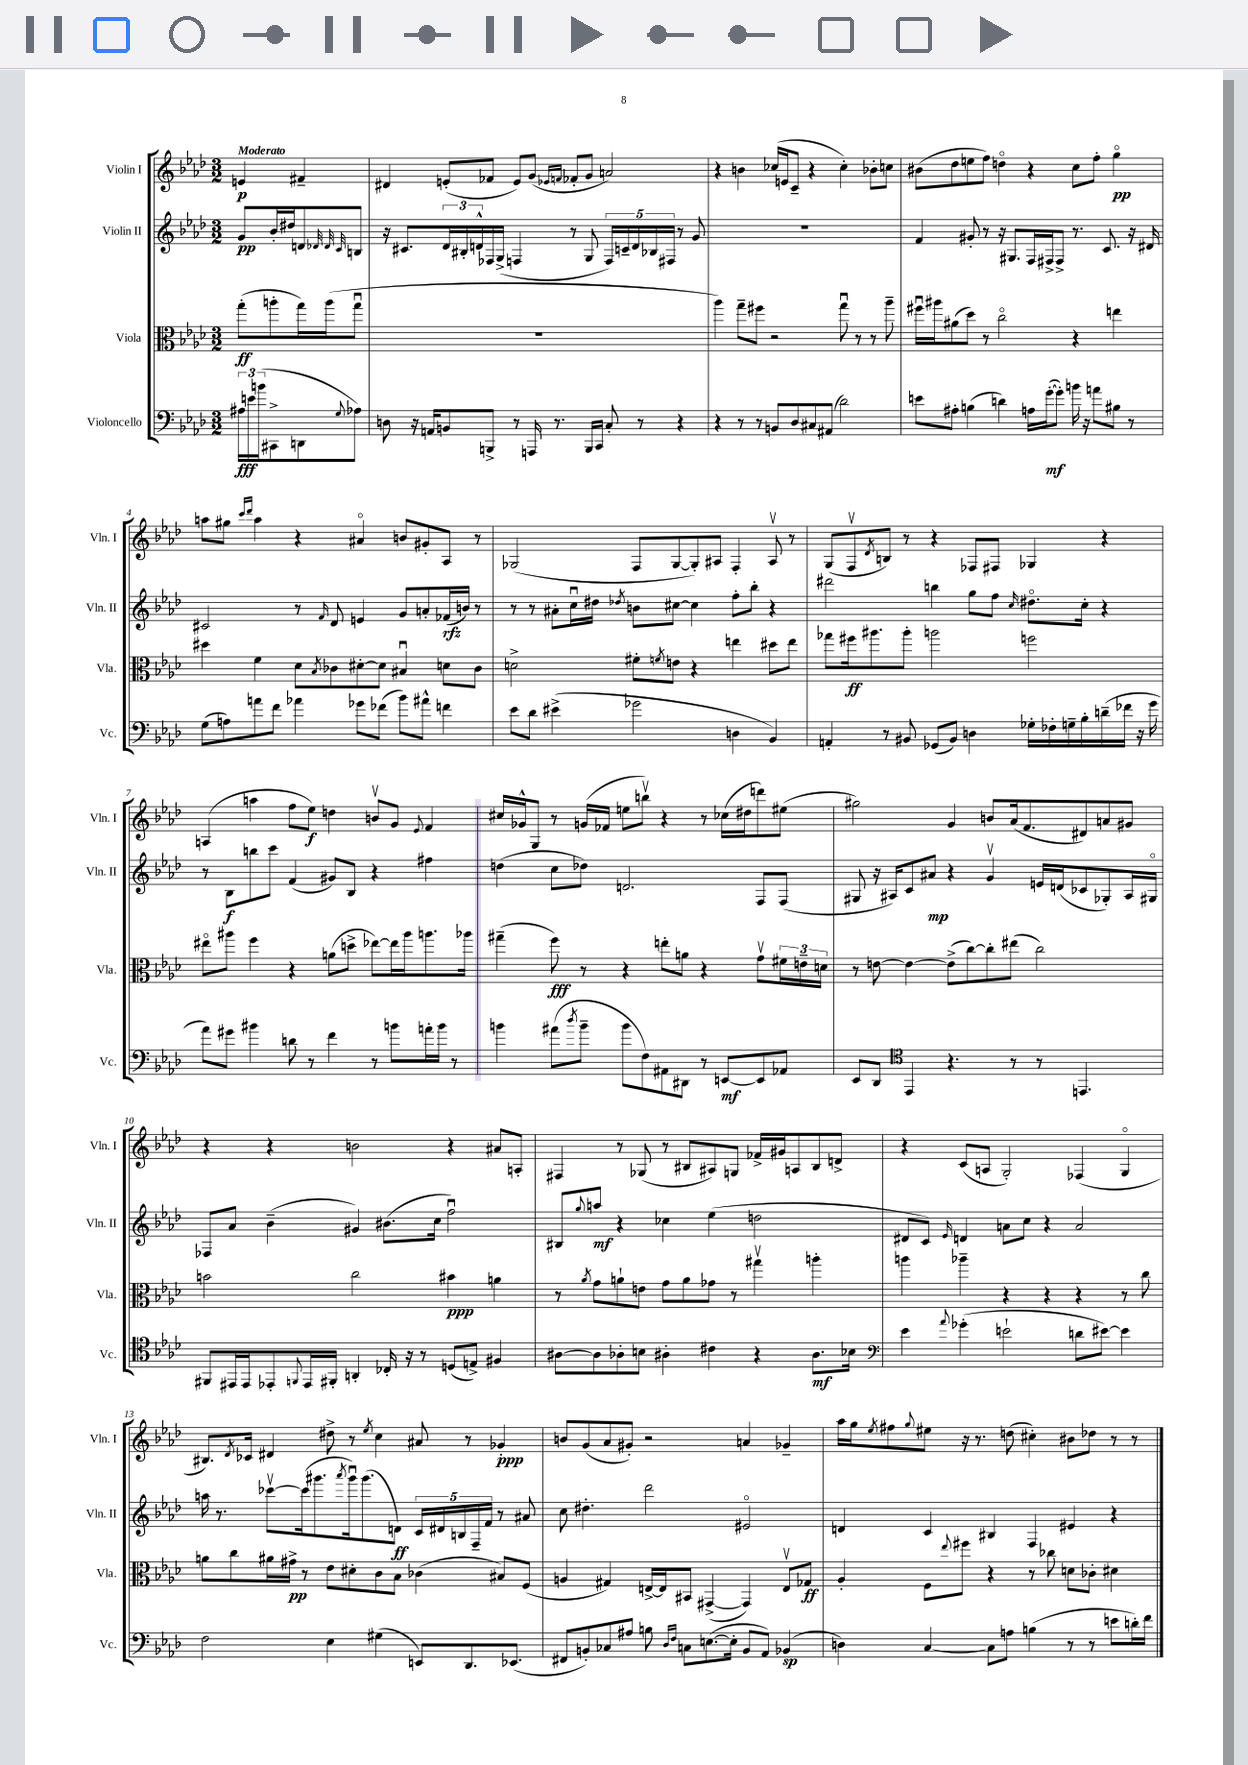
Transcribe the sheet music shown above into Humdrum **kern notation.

**kern	**kern	**kern	**kern
*staff4	*staff3	*staff2	*staff1
*clefF4	*clefC3	*clefG2	*clefG2
*k[b-e-a-d-]	*k[b-e-a-d-]	*k[b-e-a-d-]	*k[b-e-a-d-]
*M3/2	*M3/2	*M3/2	*M3/2
24A#	(8gg'	8g	4e
24e	.	.	.
(24b	.	.	.
8CC#^	8aa'	16b-'	.
.	.	16dd#	.
8DD	16gg)	8d	4f#~
.	(16aa	.	.
.	.	32qqd-	.
.	.	32qqd-	.
8qqG	.	32qqc	.
8A-)	8ggu	8B	.
=	=	=	=
8D	1.r	16r	4d#
.	.	8.c#	.
16r	.	.	.
16AA	.	.	.
8BB	.	24d-	(8e'
.	.	24B#'	.
.	.	24d^^	.
8BBB^	.	16F-	8f-
.	.	(16G^	.
8r	.	4F	8e)
16AAA	.	.	(8g
8.r	.	.	.
.	.	.	16qqe-
.	.	.	16qqf
.	.	8r	8f-'
16BBB	.	8G	8g
16CC	.	.	.
8C'	.	20F)	2a)
.	.	20c~	.
.	.	20d	.
8r	.	.	.
.	.	20B-	.
.	.	20F#	.
4r	.	8r	.
.	.	8g	.
=	=	=	=
4r	4aa-)	1.r	4r
8r	8gg~	.	4b
8r	8ff#	.	.
8BB	2r	.	(16cc-
.	.	.	16e
8D-	.	.	8c~
8C#	.	.	4r
(8AA#	.	.	.
2d-)	8ggu	.	4cc-')
.	8r	.	.
.	8r	.	8b-'
.	8aa-~	.	8cc
=	=	=	=
8e	16ff#u	4f	(8b#
.	16aa#	.	.
8A#'	(8a#	.	8dd-
(4B	8dd-)	8g#'	8ee
.	8r	8r	8ff)
4d)	2cco	16r	4ddo
.	.	8.G#	.
16A	.	16F	4r
([16g'	.	16F#^	.
8g'])	.	8F#^	.
16b	4r	8.r	8cc
16r	.	.	.
8a	.	.	8ff'
.	.	8.c	.
8B#	4ee	.	4ggo
8r	.	16r	.
.	.	16d#	.
=	=	=	=
(8G	4dd#	2c#	8aa
8A)	.	.	8gg#
.	.	.	16qqccc
.	.	.	16qqddd-
8a	4f	.	4aa
8f	.	.	.
4a-	8d-	8r	4r
.	8qB-	16qqf	.
.	8c-	8d-	.
8g-	[8d#'	4e	4a#o
(8f-	8d#]	.	.
8b-)	4B#u	8g	8b
8a#^^	.	8a'	8g#'
4f	8d	(16f-	8A-
.	.	16b)	.
.	8c-	8r	8r
=	=	=	=
8e-	2d^	8r	(2G-
8d-	.	8r	.
(4e#^	.	8a#'	.
.	.	16ccu	.
.	.	16dd#	.
.	.	8qdd-	.
2g-	8f#'	8b	8F
.	8qf	.	.
.	8e	[8cc#	[8G-
.	4r	4cc#]	8G-'])
.	.	.	8A#
4D	4ee	8ff'	4F'
.	.	8bb-'	.
4BB-)	8dd#	4r	8A#v
.	8ee	.	8r
=	=	=	=
4AA'	8gg-	2ddd#	(8G
.	16ff#	.	8Fv
.	8.aa#	.	.
.	.	.	8qd-
8r	.	.	8B)
8BB#	8aa#'	.	8r
(8GG-	2aa	4bb	4r
8BB#)	.	.	.
4D	.	8gg	8F-
.	.	8ff	8F#
.	.	16qqcc	.
16G-'	2ff	8.dd#o	4G-
16F-'	.	.	.
16G~	.	.	.
16B-'	.	16cc'	.
(16d~	.	4r	4r
16f-	.	.	.
16r	.	.	.
16g	.	.	.
=	=	=	=
8a-)	8ee#o	8r	(4A
8g#	8aa#	8B-	.
4b#	4ff	8bb	4aa
.	.	8ccc	.
8d	4r	(4f	8ff
8r	.	.	8ee-)
4f	(8a	8g#)	4dd
.	8dd^	8B-	.
8r	[8ee-)	4r	8bv
8b	16ee-]	.	8g
.	16aa#	.	.
.	.	.	8qqe-
16a'	8.aa	4ff#	4f
16b	.	.	.
8r	.	.	.
.	16aa-	.	.
=	=	=	=
4b	(4gg#~	(4dd	16cc#
.	.	.	16g-^^
.	.	.	8G
(8a#	8ff)	8cc	8r
8qdd-	.	.	.
8b~	8r	8dd-)	(16g
.	.	.	16f-
8b	4r	2.d	8ee
8F)	.	.	8bbv)
8AA#	8ee'	.	4r
8DD#	8a	.	.
8r	4r	.	8r
[8EE	.	.	(16cc-
.	.	.	16dd#
8EE]	8gv	8F	8ddd)
8AA-	24f#	(8F	(8ee#
.	24e~	.	.
.	24d	.	.
=	=	=	=
8EE-	8r	8G#	2gg#)
8DD-	[8e	16r	.
.	.	16A#)	.
*clefC4	*	*	*
4EE-	4e_	8c	.
.	.	8a#	.
4.r	(8e^]	4r	4g
.	[8cc)	.	.
.	8cc']	4gv	8b
8r	(8ee#	.	(16a-
.	.	.	8.f
8r	2cc)	16e	.
.	.	(16d	.
4.EE	.	8c-	8d#)
.	.	8G-')	8a
.	.	16A#	8g#
.	.	16G#o	.
=	=	=	=
8FF#	2b	8F-	4r
16EE#	.	8a-	.
16EE#	.	.	.
8EE-'	.	(4b-~	4r
8qqFF	.	.	.
16EE-	.	.	.
16FF#'	.	.	.
4AA'	2cc	4g#)	2b
16C-'	.	(8.b#	.
16r	.	.	.
8r	.	.	.
.	.	16cc	.
(8D	4b#	2ffu)	4r
8E^)	.	.	.
4F#	4a	.	8a#
.	.	.	8A'
=	=	=	=
[8A#	8r	8B#	4F#
.	8qa-	8qqgg	.
8A#]	8g	8aa	.
8A-'	8a`	4r	8r
8B	8e	.	(8G-
4A#'	8g	4cc-	8r
.	8a	.	8B#
4c#	8g-	(4ee-	8A#)
.	8r	.	8G
4r	4gg#v	2dd	16f-^
.	.	.	16g#
.	.	.	8A
8.A#	4aa'	.	8B#
.	.	.	8d^
16B-	.	.	.
=	=	=	=
*clefF4	*	*	*
4e-	4aa	8d#	4r
.	.	8c)	.
8qqa-	.	16qqe-	.
(4g-'	4aa-~	4d	(8c
.	.	.	8A
2e`	4r	8a	2G')
.	.	8cc	.
.	4r	4r	.
8d	4r	2a	(4F-
[8e#)	.	.	.
4e#]	8r	.	4Go
.	8cc	.	.
=	=	=	=
2F	8a	16aa	8.B#)
.	.	8.r	.
.	8cc	.	.
.	.	.	8qd-
.	.	.	16c-
.	16a#	[8ccc-v	4d#
.	16g#^	.	.
.	8r	(16ccc-]	.
.	.	8.ggg#	.
4E-	8e-	.	8dd#^
.	.	8qaaa-	.
.	8d#'	16ggg#u)	8r
.	.	(8.ggg#	.
.	.	.	8qee-
(4G#	8c	.	4cc
.	8B-	8d)	.
8EE)	(4c-	20c	8a#
.	.	20d#	.
.	.	20B	.
8.DD-	.	.	8r
.	.	20F~	.
.	.	20f	.
.	8B#)	8r	4g-'
(8.EE-	.	.	.
.	(8F	8a#	.
=	=	=	=
8FF#	4A	8cc	8b
8BB')	.	4.dd#'	(8g
8C-	4G#)	.	8a-
8A#	.	.	8g#')
8B	[16E^	2ddd-	2r
.	16E]	.	.
16qqD-	.	.	.
16qqF	.	.	.
8C	8BB#	.	.
([8.E	([4GG#^	.	.
16E']	.	.	.
8BB	4GG#])	2e#o	4a
8AA-)	.	.	.
(4BB-	8Ev	.	4g-~
.	8G-	.	.
=	=	=	=
4D)	4A-'	4d	16aa-
.	.	.	16gg
.	.	.	8qee-
.	.	.	8ff#
.	.	.	8qqgg
[4C	8F	4c	8ee#
.	8qqee-	.	.
.	8ff#	.	16r
.	.	.	8.r
8C]	4r	4B#	.
8A	.	.	(8dd
(4B	8r	4F	4cc#')
.	8cc-	.	.
8r	8d	4e#	8b#
8r	8c-'	.	8dd-
8e	4d#	4r	8r
16d')	.	.	8r
16f	.	.	.
==	==	==	==
*-	*-	*-	*-
